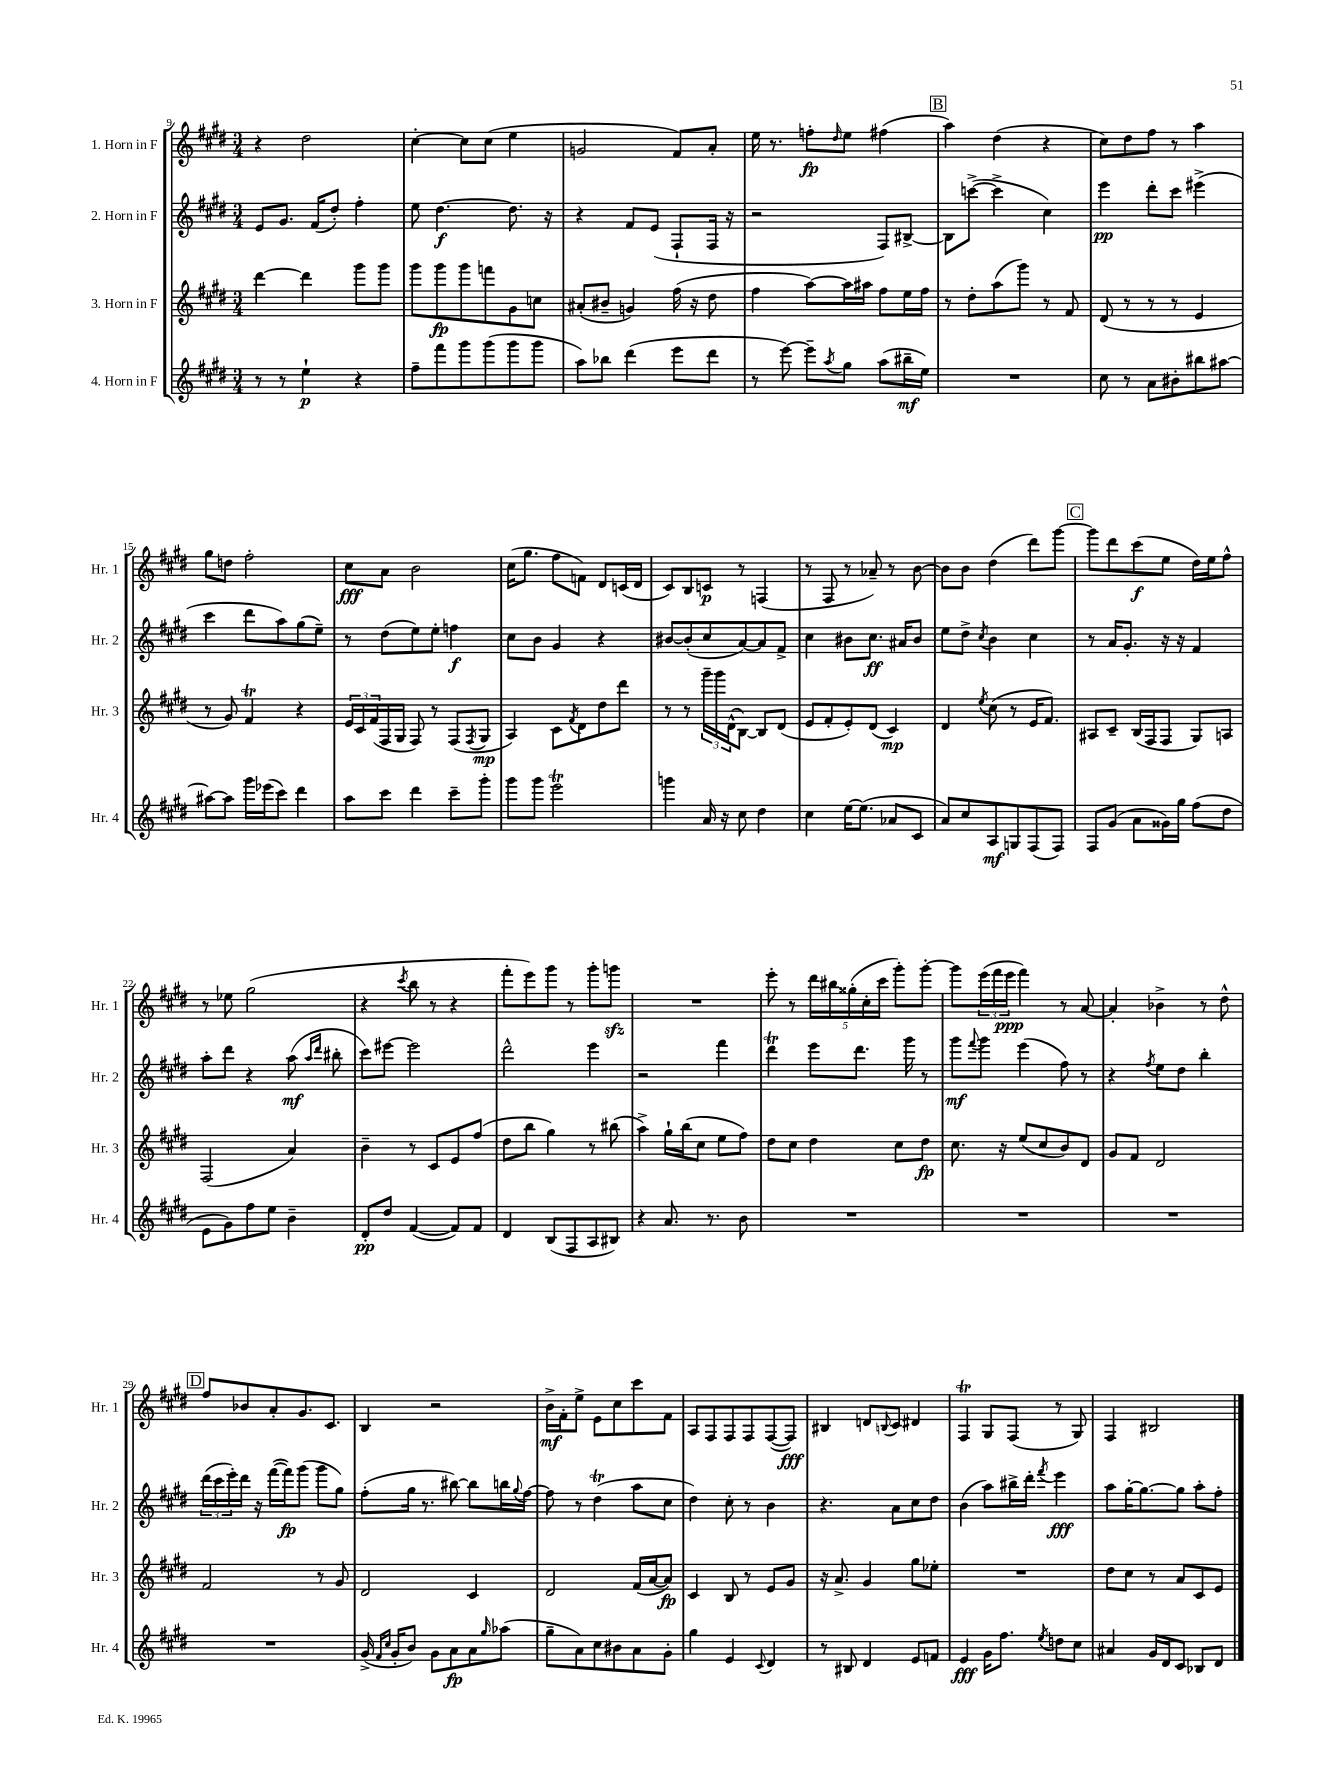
<<
\new StaffGroup <<
\new Staff = "s0" \with { instrumentName = "1. Horn in F" shortInstrumentName = "Hr. 1" } {
    \clef treble \key e \major \numericTimeSignature \time 3/4
    r4 dis''2 |
    cis''4~-. cis''8 cis''8( e''4 |
    g'2 fis'8) a'8-. |
    e''16 r8. f''8-.\fp \grace { dis''16 } e''8 fis''4( |
    \mark \markup { \box "B" } a''4) dis''4( r4 |
    cis''8) dis''8 fis''8 r8 a''4 |
    gis''8 d''8 fis''2-. |
    cis''8\fff a'8 b'2 |
    cis''16( gis''8. fis''8 f'8) dis'8 c'16( dis'16 |
    cis'8) b8 c'8\p r8 f4( |
    r8 fis8 r8 aes'8--) r8 b'8~ |
    b'8 b'8 dis''4( dis'''8) gis'''8~ |
    \mark \markup { \box "C" } gis'''8 dis'''8 cis'''8\f( e''8 dis''16) e''16 fis''8-^ |
    r8 ees''8 gis''2( |
    r4 \acciaccatura { cis'''8 } b''8 r8 r4 |
    fis'''8-. e'''8) gis'''8 r8 gis'''8-. g'''8\sfz |
    R2. |
    e'''8-. r8 \tuplet 5/4 { dis'''16 bis''16 gisis''16-.( cis''16-. cis'''16 } gis'''8-.) gis'''8~-. |
    gis'''8 \tuplet 3/2 { e'''16( fis'''16 e'''16\ppp } fis'''4) r8 a'8~ |
    a'4-. bes'4-> r8 dis''8-^ |
    \mark \markup { \box "D" } fis''8 bes'8 a'8-. gis'8. cis'8. |
    b4 r2 |
    b'16->\mf fis'16-. e''8-> e'8 cis''8 cis'''8 fis'8 |
    a8 fis8 fis8 fis8 fis8~( fis8\fff) |
    bis4 d'8 \appoggiatura { b8 } cis'8 dis'4 |
    fis4\trill gis8 fis8( r8 gis8) |
    fis4 bis2 \bar "|." |
}
\new Staff = "s1" \with { instrumentName = "2. Horn in F" shortInstrumentName = "Hr. 2" } {
    \clef treble \key e \major \numericTimeSignature \time 3/4
    e'8 gis'8. fis'16( dis''8-.) fis''4-. |
    e''8 dis''4.~\f dis''8. r16 |
    r4 fis'8 e'8( fis8-! fis16 r16 |
    r2 fis8) bis8~-> |
    \mark \markup { \box "B" } bis8 c'''8~->( c'''4-> cis''4) |
    e'''4\pp dis'''8-. cis'''8 eis'''4->( |
    cis'''4 dis'''8 a''8) gis''8( e''8--) |
    r8 dis''8( e''8) e''8-. f''4\f |
    cis''8 b'8 gis'4 r4 |
    bis'8~ bis'8-.( cis''8 a'8~) a'8 fis'8-> |
    cis''4 bis'8 cis''8.\ff ais'16 bis'8 |
    e''8 dis''8-> \acciaccatura { cis''8 } b'4 cis''4 |
    \mark \markup { \box "C" } r8 a'16 gis'8.-. r16 r16 fis'4 |
    a''8-. dis'''8 r4 a''8\mf( \grace { a''16 dis'''16 } bis''8-. |
    cis'''8) eis'''8~ eis'''2 |
    dis'''2-^ e'''4 |
    r2 fis'''4 |
    dis'''4\trill e'''8 dis'''8. gis'''16 r8 |
    gis'''8\mf \appoggiatura { fis'''8 } gis'''8 e'''4( fis''8) r8 |
    r4 \acciaccatura { fis''8 } e''8 dis''8 b''4-. |
    \mark \markup { \box "D" } \tuplet 3/2 { dis'''16( cis'''16 e'''16-.) } dis'''16 r16 fis'''16~( fis'''16\fp) gis'''8( gis'''8 gis''8) |
    fis''8-.( gis''16 r8. bis''8~) bis''8 b''16 \appoggiatura { gis''8 } fis''16~ |
    fis''8 r8 dis''4\trill( a''8 cis''8 |
    dis''4) cis''8-. r8 b'4 |
    r4. a'8 cis''8 dis''8 |
    b'4( a''8) bis''16-> dis'''16-. \acciaccatura { fis'''8 } e'''4\fff |
    a''8 gis''16~-. gis''8.~ gis''8 a''8-. fis''8-. \bar "|." |
}
\new Staff = "s2" \with { instrumentName = "3. Horn in F" shortInstrumentName = "Hr. 3" } {
    \clef treble \key e \major \numericTimeSignature \time 3/4
    dis'''4~ dis'''4 gis'''8 gis'''8 |
    gis'''8 gis'''8\fp gis'''8 f'''8 gis'8 c''8 |
    ais'8-.( bis'8-- g'4) fis''16( r16 dis''8 |
    fis''4 a''8~) a''16 ais''16 fis''8 e''16 fis''16 |
    \mark \markup { \box "B" } r8 dis''8-. a''8( gis'''8) r8 fis'8 |
    dis'8( r8 r8 r8 e'4 |
    r8 gis'8) fis'4\trill r4 |
    \tuplet 3/2 { e'16 cis'16 fis'16( } fis16 gis16 fis8) r8 fis8( \acciaccatura { fis8 } gis8\mp |
    a4) cis'8 \acciaccatura { fis'8 } dis'8 dis''8 dis'''8 |
    r8 r8 \tuplet 3/2 { gis'''16-- gis'''16 dis'16-^( } b8~) b8 dis'8( |
    e'8 fis'8-. e'8-.) dis'8( cis'4\mp) |
    dis'4 \acciaccatura { e''8 } cis''8( r8 e'16 fis'8.) |
    \mark \markup { \box "C" } ais8 cis'8-- b16( fis16 fis8 gis8) a8 |
    fis2( a'4) |
    b'4-- r8 cis'8 e'8 fis''8( |
    dis''8 b''8 gis''4) r8 bis''8( |
    a''4->) gis''16-! b''16( cis''8 e''8 fis''8) |
    dis''8 cis''8 dis''4 cis''8 dis''8\fp |
    cis''8. r16 e''8( cis''8 b'8) dis'8 |
    gis'8 fis'8 dis'2 |
    \mark \markup { \box "D" } fis'2 r8 gis'8 |
    dis'2 cis'4 |
    dis'2 fis'16( a'16~ a'8\fp) |
    cis'4 b8 r8 e'8 gis'8 |
    r16 a'8.-> gis'4 gis''8 ees''8-. |
    R2. |
    dis''8 cis''8 r8 a'8 cis'8 e'8 \bar "|." |
}
\new Staff = "s3" \with { instrumentName = "4. Horn in F" shortInstrumentName = "Hr. 4" } {
    \clef treble \key e \major \numericTimeSignature \time 3/4
    r8 r8 e''4-!\p r4 |
    fis''8-- fis'''8 gis'''8 gis'''8( gis'''8 gis'''8 |
    a''8) bes''8 dis'''4( e'''8 dis'''8 |
    r8 e'''8~) e'''8-- \acciaccatura { a''8 } gis''8 a''8( bis''16--\mf e''16) |
    \mark \markup { \box "B" } R2. |
    cis''8 r8 a'8 bis'8-. bis''8 ais''8~ |
    ais''8~ ais''8 gis'''16 ees'''16( cis'''8) dis'''4 |
    a''8 cis'''8 dis'''4 cis'''8-- gis'''8-. |
    gis'''8 gis'''8 e'''2\trill |
    g'''4 a'16 r16 cis''8 dis''4 |
    cis''4 e''16~ e''8.( aes'8 cis'8 |
    a'8) cis''8 a8\mf g8 fis8( fis8) |
    \mark \markup { \box "C" } fis8 gis'8( a'8 gisis'16) gis''16 fis''8( dis''8 |
    e'8 gis'8) fis''8 e''8 b'4-- |
    dis'8-.\pp dis''8 fis'4~( fis'8) fis'8 |
    dis'4 b8( fis8 a8 bis8) |
    r4 a'8. r8. b'8 |
    R2. |
    R2. |
    R2. |
    \mark \markup { \box "D" } R2. |
    gis'16->( \grace { fis'16 cis''16 } gis'16-. b'8) gis'8 a'8\fp a'8 \grace { gis''16 } aes''8( |
    gis''8-- a'8) cis''8 bis'8 a'8 gis'8-. |
    gis''4 e'4 \appoggiatura { cis'8 } dis'4 |
    r8 bis8 dis'4 e'8 f'8 |
    e'4\fff gis'16 fis''8. \acciaccatura { e''8 } d''8 cis''8 |
    ais'4 gis'16 dis'16 cis'8 bes8 dis'8 \bar "|." |
}
>>
>>
\layout { \context { \Score currentBarNumber = #9 } }
